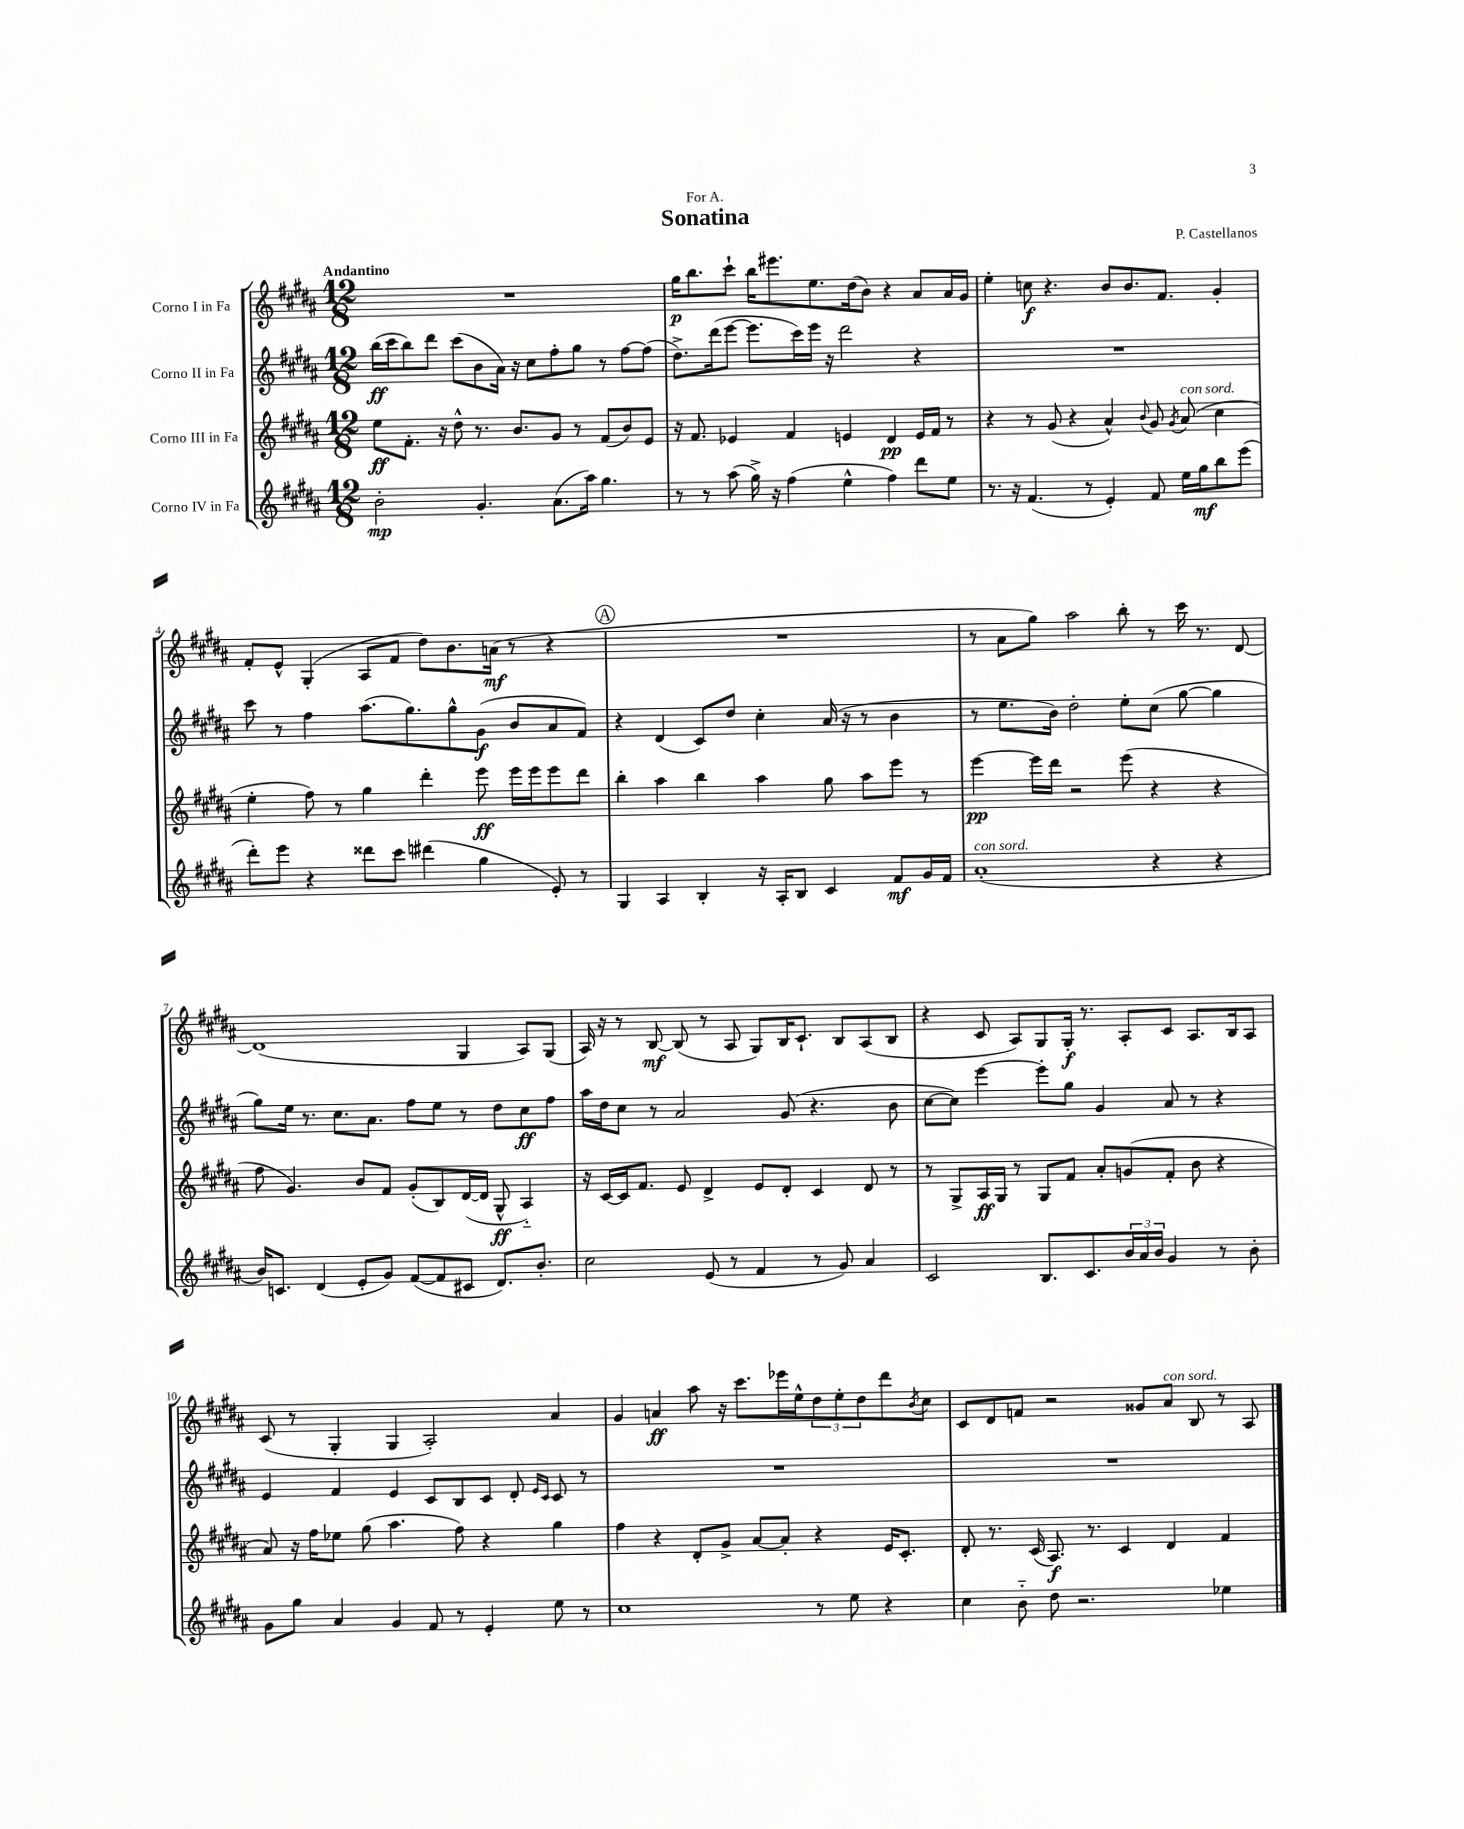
\header { title = "Sonatina" composer = "P. Castellanos" dedication = "For A." }
<<
\new StaffGroup <<
\new Staff = "s0" \with { instrumentName = "Corno I in Fa" } {
    \clef treble \key b \major \numericTimeSignature \time 12/8 \tempo "Andantino"
    R1. |
    gis''16\p b''8. cis'''8-! b''16 eis'''8. e''8. dis''16( b'8) r4 ais'8 ais'16 gis'16 |
    e''4-. c''8\f r4. b'8 b'8. fis'8. gis'4-. |
    fis'8-. e'8-^ gis4-.( ais8 fis'8 dis''8) b'8. a'16\mf( r8 r4 |
    \mark \markup { \circle "A" } R1. |
    r8 ais'8 gis''8) ais''2 b''8-. r8 cis'''16 r8. dis'8~ |
    dis'1( gis4 ais8) gis8( |
    ais16) r16 r8 b8~\mf b8( r8 ais8 gis8) b16 cis'8.-! b8 ais8( b8 |
    r4 cis'8 ais8) gis8 gis16-.\f r8. ais8-. cis'8 ais8. b16 ais8 |
    cis'8( r8 gis4-. gis4 ais2-.) ais'4 |
    gis'4 a'4\ff ais''8 r16 cis'''8. ees'''16 e''16-^ \tuplet 3/2 { dis''8 e''8-. dis''8 } dis'''8 \acciaccatura { b'8 } cis''8 |
    cis'8 dis'8 f'8 r2 gisis'8 ais'8^\markup { \italic "con sord." } b8 r8 ais8 \bar "|." |
}
\new Staff = "s1" \with { instrumentName = "Corno II in Fa" } {
    \clef treble \key b \major \numericTimeSignature \time 12/8
    b''16\ff( cis'''16 b''8) dis'''8 cis'''8( b'8 ais'16) r16 cis''8 fis''8-. gis''8 r8 fis''8~ fis''8( |
    dis''8.->) dis'''16( e'''8~ e'''8. cis'''16) e'''16 r16 dis'''2 r4 |
    R1. |
    cis'''8 r8 fis''4 ais''8.( gis''8.) gis''8-^ gis'8\f( b'8 ais'8 fis'8) |
    \mark \markup { \circle "A" } r4 dis'4( cis'8) dis''8 cis''4-. ais'16( r16 r8 b'4 |
    r8 e''8. b'16) dis''2-. e''8-. cis''8( gis''8~ gis''4 |
    gis''8) e''16 r8. cis''8. ais'8. fis''8 e''8 r8 dis''8 cis''8\ff fis''8 |
    ais''16 dis''16 cis''8 r8 ais'2 gis'8( r4. b'8 |
    cis''8~ cis''8) e'''4~ e'''8-. gis''8 gis'4 ais'8 r8 r4 |
    e'4 fis'4 e'4 cis'8 b8 cis'8 dis'8-. \grace { e'16 cis'16 } cis'8 r8 |
    R1. |
    R1. \bar "|." |
}
\new Staff = "s2" \with { instrumentName = "Corno III in Fa" } {
    \clef treble \key b \major \numericTimeSignature \time 12/8
    e''8\ff fis'8.-. r16 dis''8-^ r8. b'8. gis'8 r8 fis'8( b'8) e'8 |
    r16 fis'8. ees'4 fis'4 e'4 dis'4\pp e'16 fis'16 r8 |
    r4 r8 gis'8( r4 ais'4-^) \appoggiatura { b'8 } gis'8 \acciaccatura { gis'8 } ais'8^\markup { \italic "con sord." }( cis''4 |
    e''4-. fis''8) r8 gis''4 dis'''4-. e'''8\ff e'''16 e'''16 e'''8 dis'''8 |
    \mark \markup { \circle "A" } b''4-. ais''4 b''4 ais''4 gis''8 ais''8 e'''8 r8 |
    e'''4~\pp e'''16 dis'''16 r2 e'''8( r4 r4 |
    fis''8 gis'4.) b'8 fis'8 gis'8-.( b8) dis'16~( dis'16 gis8-^\ff ais4-_) |
    r16 cis'16~ cis'16 fis'8. e'8 dis'4-> e'8 dis'8-. cis'4 dis'8 r8 |
    r8 gis8-> ais16\ff gis16 r8 gis8 fis'8 ais'8-. g'8( fis'8-. b'8 r4 |
    ais'8) r16 fis''16 ees''8 gis''8( ais''4. fis''8) r4 gis''4 |
    fis''4 r4 dis'8-. gis'8-> ais'8~ ais'8-. r4 e'16 cis'8.-. |
    dis'8-. r8. cis'16( ais8.\f) r8. cis'4 dis'4 fis'4 \bar "|." |
}
\new Staff = "s3" \with { instrumentName = "Corno IV in Fa" } {
    \clef treble \key b \major \numericTimeSignature \time 12/8
    b'2-.\mp gis'4.-. ais'8.( ais''16) gis''4. |
    r8 r8 ais''8( gis''16->) r16 fis''4( e''4-^ fis''4) dis'''8 e''8 |
    r8. r16 fis'4.( r8 e'4-.) fis'8 e''16 gis''16\mf b''8 e'''8( |
    dis'''8-.) e'''8 r4 disis'''8 cis'''8 dis'''4( gis''4 e'8-.) r8 |
    \mark \markup { \circle "A" } gis4 ais4 b4-. r16 ais16-. b8 cis'4 fis'8\mf gis'16 fis'16 |
    ais'1-.^\markup { \italic "con sord." }( r4 r4 |
    b'16) c'8. dis'4( e'8-. gis'8) fis'8~( fis'8 cis'8 dis'8.) b'8.-. |
    cis''2 e'8( r8 fis'4 r8 gis'8) ais'4 |
    cis'2 b8. cis'8. \tuplet 3/2 { b'16 ais'16 b'16 } gis'4 r8 b'8-. |
    gis'8 gis''8 ais'4 gis'4 fis'8 r8 e'4-. e''8 r8 |
    cis''1 r8 e''8 r4 |
    cis''4 b'8-_ dis''8 r2. ees''4 \bar "|." |
}
>>
>>
